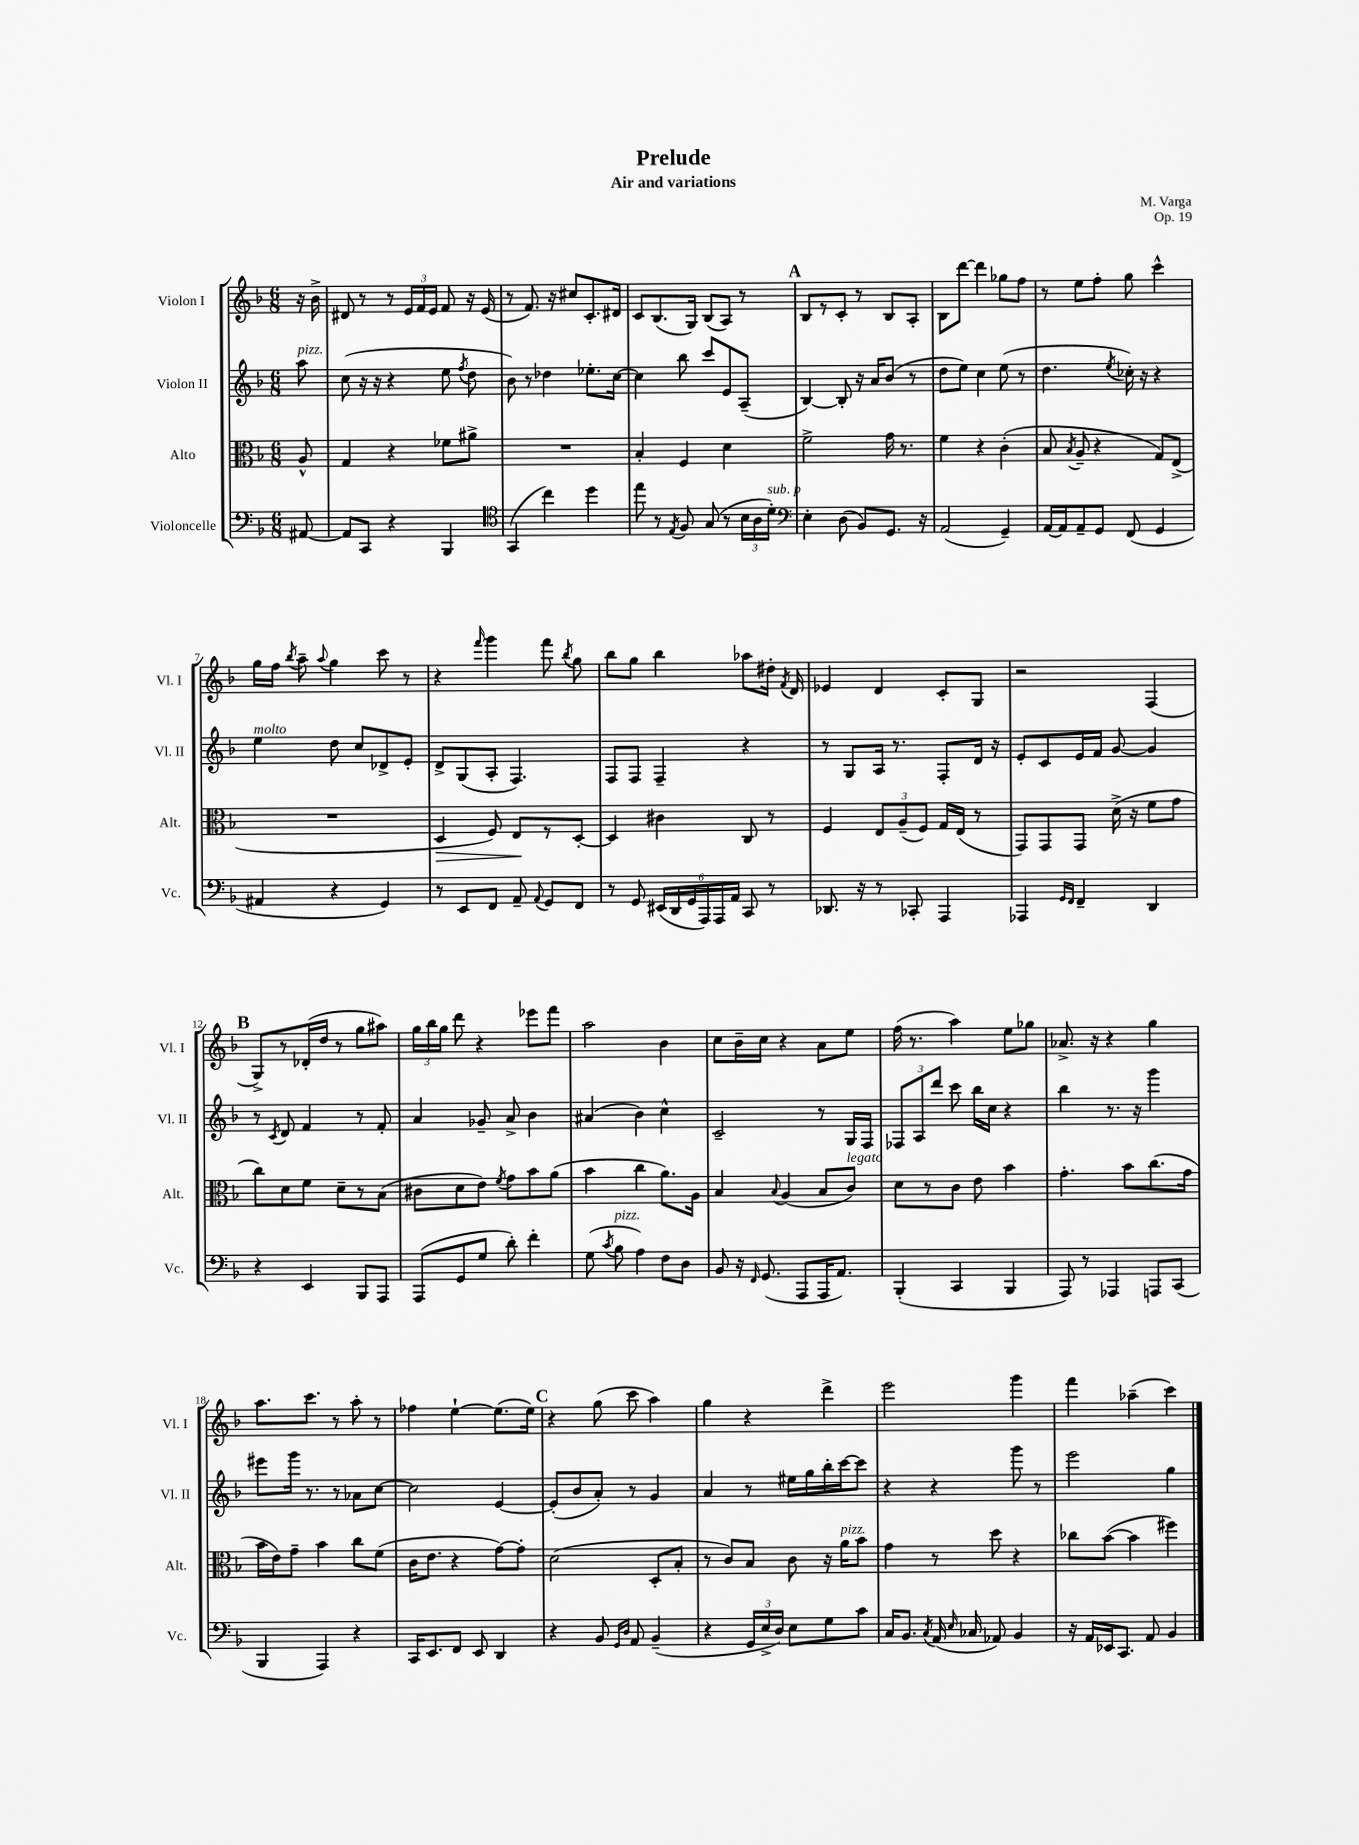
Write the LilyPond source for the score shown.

\header { title = "Prelude" composer = "M. Varga" subtitle = "Air and variations" opus = "Op. 19" }
<<
\new StaffGroup <<
\new Staff = "s0" \with { instrumentName = "Violon I" shortInstrumentName = "Vl. I" } {
    \clef treble \key f \major \numericTimeSignature \time 6/8 \partial 8
    \autoBeamOff r16 bes'16-> |
    dis'8 r8 r8 \tuplet 3/2 { e'16[ f'16 e'16] } f'8 r16 e'16( |
    r8 f'8.) r16 cis''8[ c'8.-. dis'16] |
    c'8[ bes8.( g16]) bes8[( a8]) r8 |
    \mark \markup { \bold "A" } bes8[ r8 c'8]-. r8 bes8[ a8]-. |
    bes8[ d'''8]~ d'''4 ges''8[ f''8] |
    r8 e''8[ f''8]-. g''8 c'''4-^ |
    g''16[ f''16] \acciaccatura { bes''8 } a''8-- \appoggiatura { a''8 } g''4 c'''8 r8 |
    r4 \grace { f'''16 } g'''4 f'''8 \acciaccatura { bes''8 } g''8 |
    bes''8[ g''8] bes''4 aes''8[ dis''16]-. \acciaccatura { f'8 } d'16 |
    ees'4 d'4 c'8[-. g8] |
    r2 f4( |
    \mark \markup { \bold "B" } g8[->) r8 des'16-.( d''16] r8 g''8[ ais''8]) |
    \tuplet 3/2 { g''16[ bes''16 g''16] } d'''8 r4 ees'''8[ f'''8] |
    a''2 bes'4 |
    c''8[ bes'16-- c''16] r4 a'8[ e''8] |
    f''16( r8. a''4) e''8[ ges''8] |
    aes'8.-> r16 r4 g''4 |
    a''8.[ c'''8.] r8 a''8-. r8 |
    fes''4 e''4~-! e''8.[( e''16]) |
    \mark \markup { \bold "C" } r4 g''8( c'''8 a''4) |
    g''4 r4 d'''4-> |
    e'''2 g'''4 |
    f'''4 aes''4--( c'''4) \bar "|." |
}
\new Staff = "s1" \with { instrumentName = "Violon II" shortInstrumentName = "Vl. II" } {
    \clef treble \key f \major \numericTimeSignature \time 6/8 \partial 8
    \autoBeamOff a''8^\markup { \italic "pizz." } |
    c''8( r16 r16 r4 e''8 \acciaccatura { f''8 } d''8 |
    bes'8) r8 des''4 ees''8.[-. c''16]~ |
    c''4 bes''8 c'''8[ e'8 a8]--( |
    \mark \markup { \bold "A" } bes4~) bes8-. r16 a'16[ bes'8]( r8 |
    d''8[ e''8]) c''4 e''8( r8 |
    d''4. \acciaccatura { e''8 } ces''16-.) r16 r4 |
    e''4^\markup { \italic "molto" } d''8 c''8[ des'8-> e'8]-. |
    d'8[-> g8( a8]-. f4.) |
    f8[ f8] f4-- r4 |
    r8 g8[ a16] r8. f8[-. d'16] r16 |
    e'8[-. c'8 e'16 f'16] g'8~ g'4 |
    \mark \markup { \bold "B" } r8 \acciaccatura { c'8 } d'8 f'4 r8 f'8-. |
    a'4 ges'8-- a'8-> bes'4 |
    ais'4( bes'4) c''4-^ |
    c'2-- r8 g16[ f16] |
    \tuplet 3/2 { fes8[ a8 d'''8] } c'''8 bes''16[ c''16] r4 |
    bes''4 r8. r16 g'''4 |
    eis'''8[ g'''16] r8. r8 aes'8[ c''8]~ |
    c''2 e'4~ |
    \mark \markup { \bold "C" } e'8[-.( bes'8 a'8]-.) r8 g'4 |
    a'4 r8 eis''16[ g''16 bes''16-. c'''16~ c'''8] |
    r4 r4 g'''8 r8 |
    e'''2 g''4 \bar "|." |
}
\new Staff = "s2" \with { instrumentName = "Alto" shortInstrumentName = "Alt." } {
    \clef alto \key f \major \numericTimeSignature \time 6/8 \partial 8
    \autoBeamOff a8-^ |
    g4 r4 fes'8[ ais'8]-> |
    R2. |
    bes4-. f4 d'4 |
    \mark \markup { \bold "A" } f'2-> g'16 r8. |
    f'4 r4 c'4-.( |
    bes8 \acciaccatura { bes8 } a8-- r4 g8[) e8]->( |
    R2. |
    d4\> f8) e8[\! r8 d8]~-. |
    d4 cis'4 c8 r8 |
    f4 \tuplet 3/2 { e8[ a8--( f8]) } g16[ e16]( r8 |
    g,8[) g,8 g,8] d'16->( r16 f'8[ g'8] |
    \mark \markup { \bold "B" } c''8[) d'8 f'8] d'8[-- r8 bes8]( |
    cis'8[ d'8 e'8]) \acciaccatura { f'8 } g'8[ bes'8 a'8]( |
    bes'4 c''4 a'8.[) a16] |
    bes4 \appoggiatura { bes8 } a4( bes8[ c'8]^\markup { \italic "legato" }) |
    d'8[ r8 c'8] e'8 bes'4 |
    g'4.-. bes'8[ c''8.( g'16] |
    bes'16[ e'16) g'8]-- bes'4 c''8[ f'8]( |
    c'16[ e'8.] r4 g'8[~) g'8]-. |
    \mark \markup { \bold "C" } d'2( d8[-. bes8]-. |
    r8 c'8[) bes8] c'8 r16 a'16[^\markup { \italic "pizz." } bes'8] |
    g'4 r8 d''8 r4 |
    ces''8[ bes'8]~( bes'4 fis''4) \bar "|." |
}
\new Staff = "s3" \with { instrumentName = "Violoncelle" shortInstrumentName = "Vc." } {
    \clef bass \key f \major \numericTimeSignature \time 6/8 \partial 8
    \autoBeamOff ais,8~ |
    ais,8[ c,8] r4 bes,,4 |
    \clef tenor g,4( c''4) d''4 |
    e''8 r8 \acciaccatura { e8 } f8 g8( r8 \tuplet 3/2 { bes16[ a16 d'16]-.^\markup { \italic "sub. p" }) } |
    \mark \markup { \bold "A" } \clef bass e4-. d8( bes,8[) g,8.] r16 |
    a,2( g,4--) |
    a,16[~ a,16 a,8-- g,8] f,8( g,4 |
    ais,4 r4 g,4) |
    r8 e,8[ f,8] a,8-- \appoggiatura { a,8 } g,8[ f,8] |
    r8 g,8 \tuplet 6/4 { eis,16[( d,16 g,16 a,,16) a,,16 a,16] } c,8 r8 |
    des,8. r16 r8 ces,8-. a,,4 |
    aes,,4 \grace { g,16[ f,16] } f,4-- d,4 |
    \mark \markup { \bold "B" } r4 e,4 bes,,8[ a,,8] |
    a,,8[( g,8 g8] d'8-.) f'4-. |
    g8( \acciaccatura { c'8 } bes8^\markup { \italic "pizz." } a4) f8[ d8] |
    bes,8 r16 \grace { f,16 } g,8.( a,,8[ a,,16 a,8.]) |
    bes,,4-.( c,4 bes,,4 |
    a,,8) r8 aes,,4 a,,8[ c,8]( |
    bes,,4 a,,4) r4 |
    c,16[ e,8. f,8] e,8 d,4 |
    \mark \markup { \bold "C" } r4 bes,8 \grace { g,16[ d16] } a,8 bes,4--( |
    r4 \tuplet 3/2 { g,16[ e16-> d16]) } e8[ g8 c'8] |
    c16[ bes,8.] \acciaccatura { c8 } a,16( \grace { e16 } ces16 aes,8) bes,4 |
    r16 a,16[ ees,16 c,8.] a,8 bes,4 \bar "|." |
}
>>
>>
